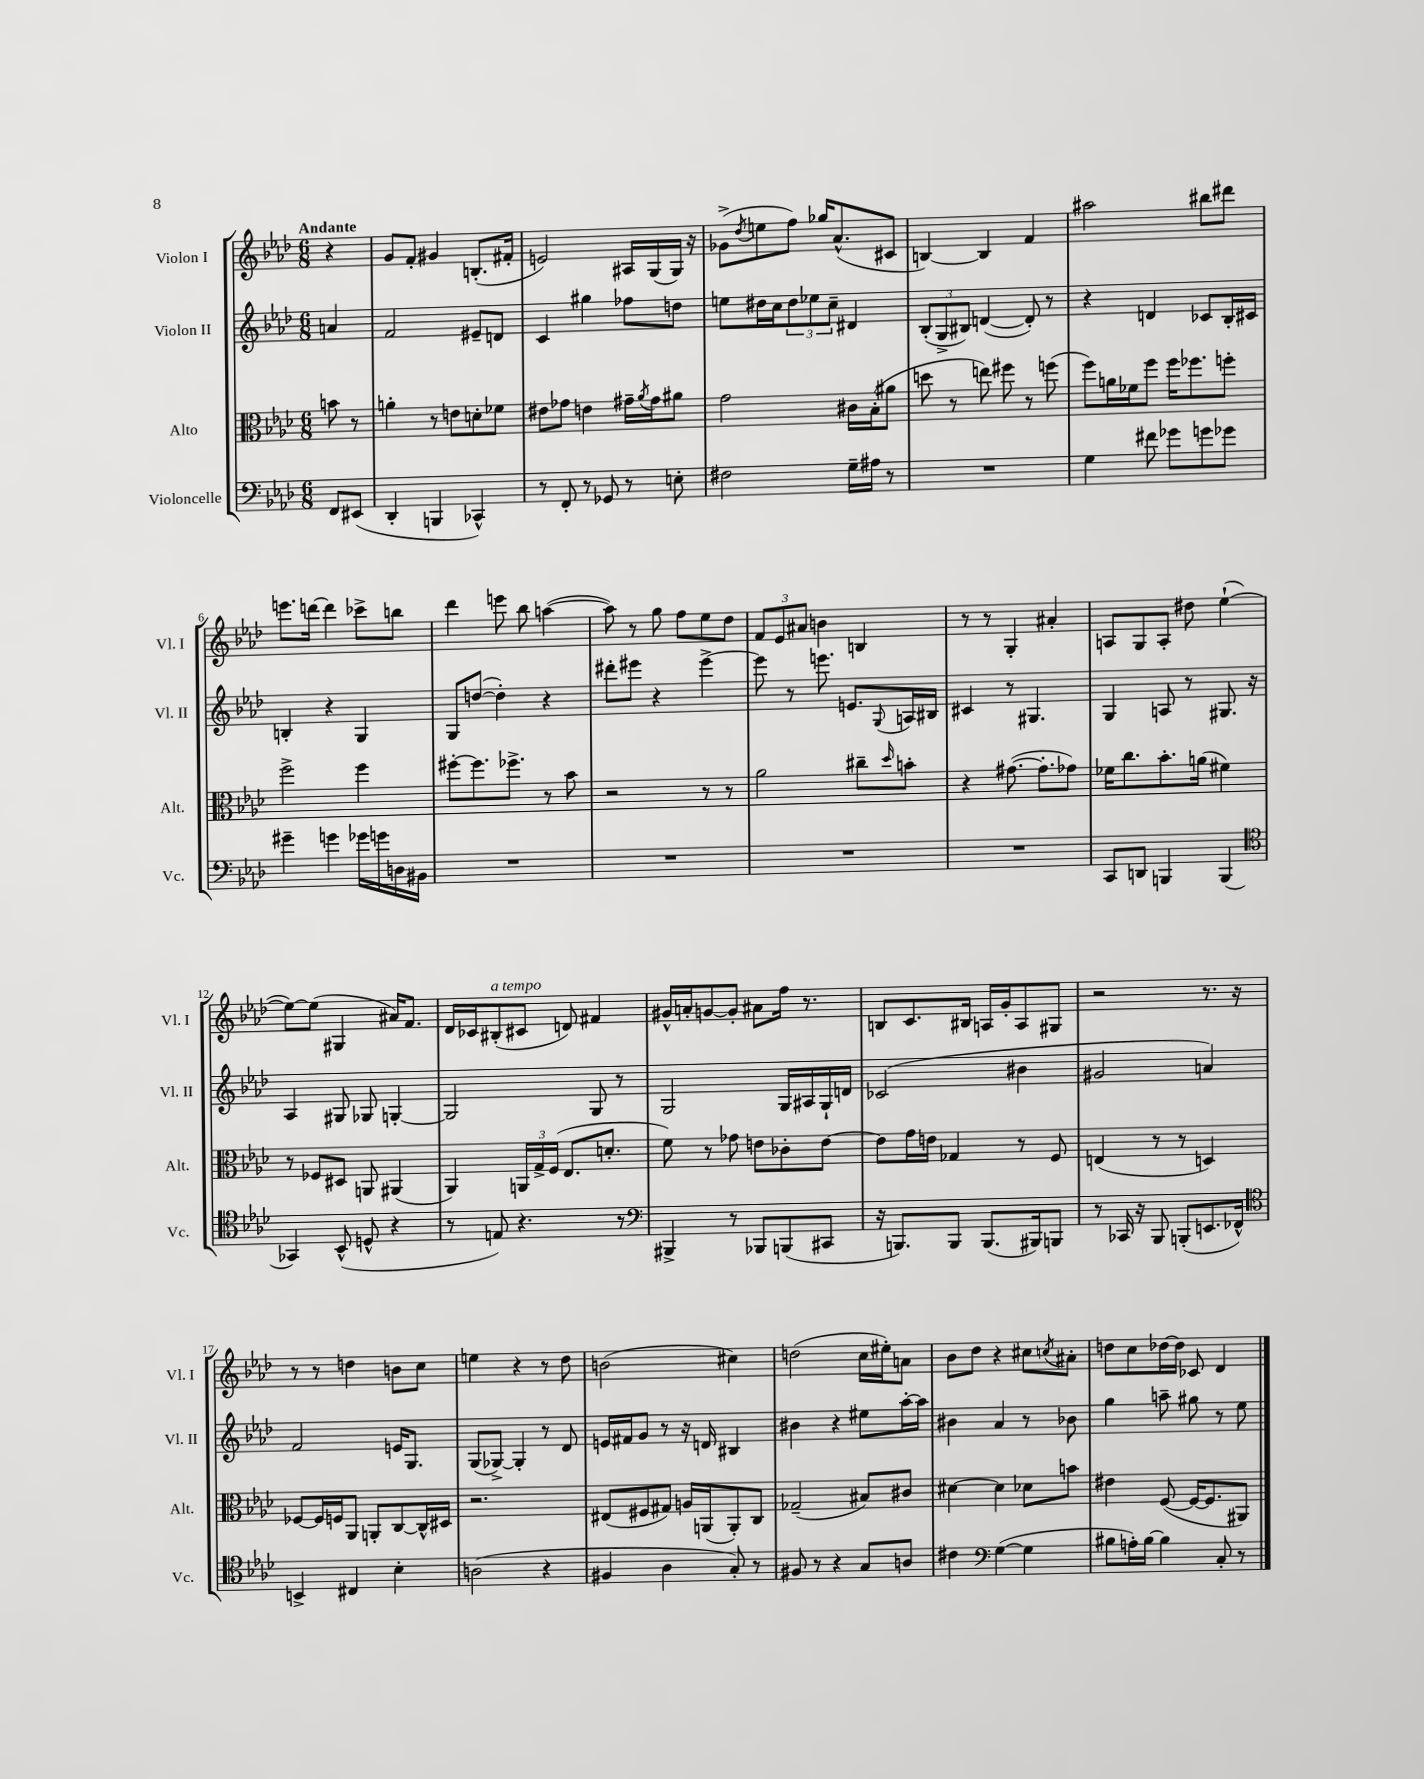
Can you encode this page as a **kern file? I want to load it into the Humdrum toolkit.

**kern	**kern	**kern	**kern
*staff4	*staff3	*staff2	*staff1
*clefF4	*clefC3	*clefG2	*clefG2
*k[b-e-a-d-]	*k[b-e-a-d-]	*k[b-e-a-d-]	*k[b-e-a-d-]
*M6/8	*M6/8	*M6/8	*M6/8
8FF/L	8b\	4a/	4r
(8EE#/J	8r	.	.
=	=	=	=
4DD-'/	4a'\	2f/	8g/L
.	.	.	8f'/J
4BBB/	8r	.	4g#/
.	8e\L	.	.
4CC-^^/)	8d'\	8e#~/L	(8.B'/L
.	8f-\J	8d/J	.
.	.	.	16f#'/Jk
=	=	=	=
8r	8e#\L	4c/	2e/)
8FF'/	8g-\J	.	.
8r	4e\	4gg#\	.
8GG-/	.	.	.
8r	16g#~\LL	8ff-\L	16A#/LL
.	8qa-/	.	.
.	16g#\J	.	(16G/
8E'\	8a#\J	8dd\J	16G/JJ)
.	.	.	16r
=	=	=	=
2F#\	2g\	8ee\L	(8g-^\L
.	.	.	8qdd-/
.	.	16dd#\L	8ee\
.	.	16cc\J	.
.	.	12dd#\	8ff\J)
.	.	12ee-\	.
.	.	.	16gg-/LK
.	.	12cc~\J	.
.	.	.	(8.a-^^/
16G~\LL	16c#\LL	4d#/	.
16A#\JJ	(16B-'\J	.	.
8r	8a#\J	.	8c#/J
=	=	=	=
2.r	8dd\	(12B-'/L	[4B/)
.	.	12G^/	.
.	8r	.	.
.	.	12B#/J)	.
.	8ee\)	([4d/	4B/]
.	8ff#\	.	.
.	8r	8d'/])	4f/
.	(8ff\	8r	.
=	=	=	=
4G\	8ff\L)	4r	2aa#\
.	16a\L	.	.
.	16f-\J	.	.
8f#\	8ff\J	4d/	.
8g-\L	16ff\LK	.	.
.	8.ff-\	.	.
8g\	.	8c-/L	8bb#\L
8g-\J	8ff'\J	16B-'/L	8ddd#\J
.	.	16c#/JJ	.
=	=	=	=
4g#~\	2ff^\	4B'/	8.eee\L
.	.	.	[16ddd\Jk
4g\	.	4r	4ddd\]
16g-\LL	4ff\	4G/	8ccc-^\L
16g\	.	.	.
16D\	.	.	8bb\J
16BB#\JJ	.	.	.
=	=	=	=
2.r	[8ff#'\L	8G/L	4ddd-\
.	8.ff#\]	([8dd/J	.
.	.	4dd'\])	8eee\
.	8.ff-^\J	.	.
.	.	.	8bb-\
.	8r	4r	([4aa\
.	8b-\	.	.
=	=	=	=
2.r	2r	8ddd#'\L	8aa\])
.	.	8eee#\J	8r
.	.	4r	8gg\
.	.	.	8ff\L
.	8r	[4eee#^\	8ee-\
.	8r	.	8dd-\J
=	=	=	=
2.r	2a-\	8eee#\]	12f/L
.	.	.	12e-/
.	.	8r	.
.	.	.	12a#/J
.	.	8.eee\	4b\
.	.	8.e/L	.
.	8cc#~\L	.	4B/
.	16qqdd-/	8qqG/	.
.	8b'\J	16A/L	.
.	.	16B#/JJ	.
=	=	=	=
2.r	4r	4c#/	8r
.	.	.	8r
.	([8.g#\	8r	4G'/
.	.	4.G#/	.
.	8.g#'\]L	.	.
.	.	.	4a#'/
.	8g-\J)	.	.
=	=	=	=
8CC/L	16f-\LK	4G/	8A/L
.	8.cc\	.	.
8DD/J	.	.	8G/
4BBB/	8.b-'\	8A/	8A'/J
.	.	8r	8dd#\
.	(16a\Jk	.	.
(4BBB/	4f#\)	8.G#/	([4ee-`\
.	.	16r	.
=	=	=	=
*clefC4	*	*	*
4GG-/)	8r	4A-/	8ee-\_L)
.	8F-/L	.	(8ee-\]J
(8BB-^^/	8D#/J	8G#/	4G#/
8D^^/	8AA/	8G-/	.
4r	(4AA#/	[4G'/	16a#/LK)
.	.	.	8.f/J
=	=	=	=
8r	4AA-/)	2G/]	16d-/LL
.	.	.	16c-/J
8E/)	.	.	(8B#'/
4.r	24AA/LL	.	8c#/J
.	24G^/	.	.
.	(24F/JJ	.	.
.	8.E-/L	.	8d/)
.	.	8G/	4f#/
.	8.d'/J	.	.
8r	.	8r	.
=	=	=	=
*clefF4	*	*	*
4BBB#^/	8f\)	2G/	16g#^^/LL
.	.	.	16a'/J
.	8r	.	[8g/
8r	8g-\	.	8g'/]J
8BBB-/L	8e\L	.	8a#\L
(8BBB/	8c-'\	16G/LL	16ff\Jk
.	.	16A#/	8.r
8CC#/J	[8e\J	16G`/	.
.	.	16d/JJ	.
=	=	=	=
16r	8e\]L	(2c-/	8B/L
8.BBB/L)	.	.	.
.	16g\L	.	8.c/
.	16e\JJ	.	.
8BBB/J	4G-/	.	.
.	.	.	16B#/Jk
(8.BBB/L	.	.	16A/LL
.	.	.	16g'/J
.	8r	4b#\	8A/
16BBB#/k)	.	.	.
8BBB/J	8F/	.	8G#/J
=	=	=	=
8r	(4E/	2g#/	2r
16CC-/	.	.	.
16r	.	.	.
8BBB-/	8r	.	.
(8BBB'/L	8r	.	.
8.EE/	4D/)	4a/)	8.r
16FF-^^/Jk)	.	.	16r
=	=	=	=
*clefC4	*	*	*
4BB^/	[8F-/L	2f/	8r
.	16F-/]L	.	8r
.	16F/J	.	.
4C#/	8AA-/J	.	4dd\
.	8AA'/L	.	.
4B-'\	[8C/	16e/LK	8b\L
.	.	8.G/J	.
.	16C^^/]L	.	8cc\J
.	16D#/JJ	.	.
=	=	=	=
(2A\	2.r	(8G/L	4ee\
.	.	[8G-^/J)	.
.	.	4G-'/]	4r
4r	.	8r	8r
.	.	8d-/	8dd-\
=	=	=	=
4F#/	(8E#/L	16e/LL	(2b\
.	.	16f#/J	.
.	8F#/	8g/J	.
4A-\	8G#/J)	8r	.
.	16A/LL	16r	.
.	(16AA/J	16d/	.
8G'/)	8AA'/)	4B#/	4cc#\)
8r	8C/J	.	.
=	=	=	=
8F#/	(2G-~/	4b#\	(2dd\
8r	.	.	.
4r	.	4r	.
8G/L	8B#/L)	8ee#\L	16cc\LL
.	.	.	16ee#'\J)
8A/J	8c#/J	[16aa-'\L	8a\J
.	.	16aa-\]JJ	.
=	=	=	=
4c#\	[4d#\	4b#\	8b-\L
.	.	.	8dd-\J
*clefF4	*	*	*
([4G\	4d#\]	4a-/	4r
4G\]	8d-\L	8r	8cc#\L
.	.	.	8qcc/
.	8b\J	8b-\	8a#'\J
=	=	=	=
8B#\L	4e#\	4gg\	8dd\L
16A'\L)	.	.	8cc\
[16B#\JJ	.	.	.
4B#\]	([8F/	8aa~\	[16dd-\L
.	.	.	16dd-\]JJ
.	16F/_LK	8gg#\	8c-/
.	8.F/]	.	.
8C'/	.	8r	4d-/
8r	8AA#/J)	8ee-\	.
==	==	==	==
*-	*-	*-	*-
